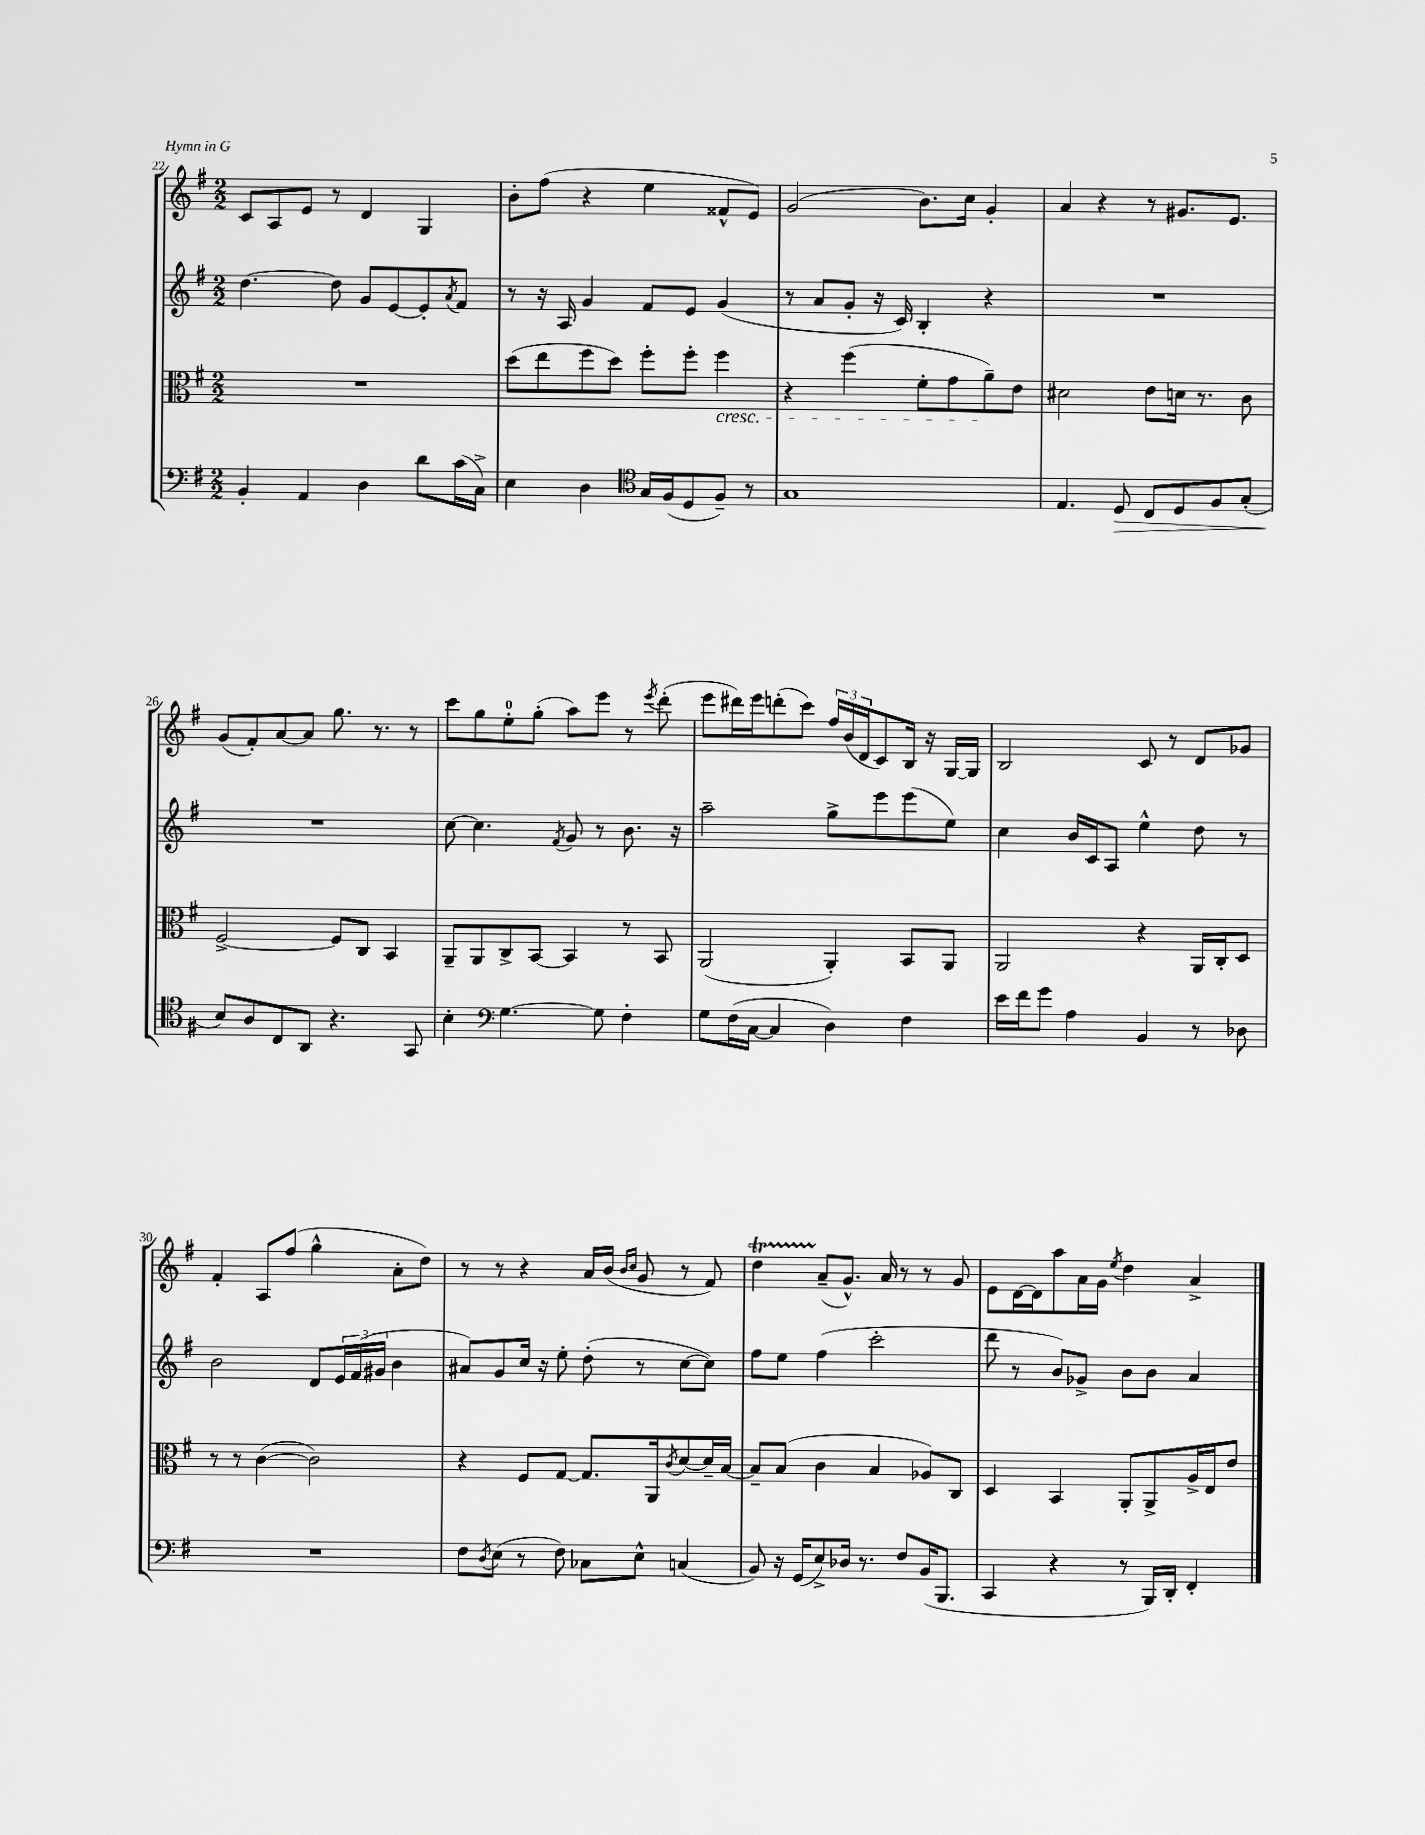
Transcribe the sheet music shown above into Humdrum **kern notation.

**kern	**dynam	**kern	**kern	**kern
*part4	*part4	*part3	*part2	*part1
*staff4	*staff4	*staff3	*staff2	*staff1
*clefF4	*	*clefC3	*clefG2	*clefG2
*k[f#]	*	*k[f#]	*k[f#]	*k[f#]
*M2/2	*	*M2/2	*M2/2	*M2/2
=22	=22	=22	=22	=22
4BB'/	.	1r	[4.dd\	8c/L
.	.	.	.	8A/
4AA/	.	.	.	8e/J
.	.	.	8dd\]	8r
4D\	.	.	8g/L	4d/
.	.	.	[8e/	.
8d\L	.	.	8e'/]	4G/
.	.	.	8qa/	.
(16c\L	.	.	8f#/J	.
16C^\JJ)	.	.	.	.
=23	=23	=23	=23	=23
4E\	.	(8dd\L	8r	8b'\L
.	.	8ee\	16r	(8ff#\J
.	.	.	16A/	.
4D\	.	8ff#\	4g/	4r
.	.	8dd\J)	.	.
*clefC4	*	*	*	*
16G/LL	.	8ff#'\L	8f#/L	4ee\
(16F#/J	.	.	.	.
8D/	.	8ff#'\J	8e/J	.
!	!	!LO:TX:b:i:t=cresc.	!	!
8F#~/J)	.	4ff#\	(4g/	8f##X^^/L
8r	.	.	.	8e/J)
=24	=24	=24	=24	=24
1G	.	4r	8r	(2g/
.	.	.	8a/L	.
.	.	(4ff#\	8g'/J	.
.	.	.	16r	.
.	.	.	16c/)	.
.	.	8f#'\L	4B'/	8.b\L)
.	.	8g\	.	.
.	.	.	.	16cc\Jk
.	.	8a~\)	4r	4g'/
.	.	8e\J	.	.
=25	=25	=25	=25	=25
4.E/	.	2d#X\	1r	4a/
.	.	.	.	4r
!	!LO:HP:b	!	!	!
8D/	>	.	.	.
8C/L	.	8e\L	.	8r
8D/	.	16dn\Jk	.	8.g#X/L
.	.	8.r	.	.
8F#/	.	.	.	.
.	.	.	.	8.e/J
(8G'/J	.	8c\	.	.
!!LO:LB:g=z
=26	=26	=26	=26	=26
8B/L)	.	[2F#^/	1r	(8g/L
8A/	]	.	.	8f#'/)
8C/	.	.	.	[8a/
8AA/J	.	.	.	8a/J]
4.r	.	8F#/L]	.	8.gg\
.	.	8C/J	.	.
.	.	.	.	8.r
.	.	4BB/	.	.
8GG/	.	.	.	8r
=27	=27	=27	=27	=27
4B'\	.	8AA~/L	[8cc\	8ccc\L
.	.	8AA/	4.cc\]	8gg\
*clefF4	*	*	*	*
[4.G\	.	8C^/	.	8ee'\
.	.	[8BB/J	.	(8gg'\J
.	.	.	8qf#/	.
.	.	4BB/]	8g/	8aa\L)
8G\]	.	.	8r	8eee\J
4F#'\	.	8r	8.b\	8r
.	.	.	.	8qeee/
.	.	8BB/	.	(8ddd'\
.	.	.	16r	.
=28	=28	=28	=28	=28
8G\L	.	(2AA/	2aa~\	8eee\L
(16F#\L	.	.	.	16ddd#X\L)
[16C\JJ	.	.	.	16eee\J
4C/]	.	.	.	(8dddn'\
.	.	.	.	8ccc\J)
4D\)	.	4AA'/)	8gg^\L	24ff#/LL
.	.	.	.	(24b/
.	.	.	.	24d/J
.	.	.	8eee\	8c/)
4F#\	.	8BB/L	(8eee\	16B/Jk
.	.	.	.	16r
.	.	8AA/J	8ee\J)	[16G/LL
.	.	.	.	16G/JJ]
=29	=29	=29	=29	=29
16e\LL	.	2AA/	4cc\	2B/
16f#\J	.	.	.	.
8g\J	.	.	.	.
4A\	.	.	16b/LL	.
.	.	.	16c/J	.
.	.	.	8A/J	.
4BB/	.	4r	4ee^^\	8c/
.	.	.	.	8r
8r	.	16AA/LL	8dd\	8d/L
.	.	16C'/J	.	.
8D-X\	.	8D/J	8r	8g-X/J
!!LO:LB:g=z
=30	=30	=30	=30	=30
1r	.	8r	2b\	4f#'/
.	.	8r	.	.
.	.	([4c\	.	8A/L
.	.	.	.	(8ff#/J
.	.	2c\])	8d/L	4gg^^\
.	.	.	24e/L	.
.	.	.	(24f#/	.
.	.	.	24g#X/JJ	.
.	.	.	4b\	8a'\L
.	.	.	.	8dd\J)
=31	=31	=31	=31	=31
8F#\L	.	4r	8a#X/L)	8r
8qD/	.	.	.	.
(8E\J	.	.	8g/	8r
8r	.	8F#/L	16cc/Jk	4r
.	.	.	16r	.
8F#\)	.	[8G/J	8ee'\	.
8C-X\L	.	8.G/L]	(8dd'\	16a/LL
.	.	.	.	(16b/JJ
.	.	.	.	16qqb/LL
.	.	.	.	16qqcc/JJ
8E^^\J	.	.	8r	8g/
.	.	16AA/k	.	.
.	.	8qc/	.	.
(4Cn/	.	[8d/	[8cc\L	8r
.	.	16d~/L]	8cc\J])	8f#/)
.	.	[16B/JJ	.	.
=32	=32	=32	=32	=32
8BB/)	.	8B~/L]	8ff#\L	4ddT\
16r	.	(8B/J	8ee\J	.
(16GG/KL	.	.	.	.
8E^/)	.	4c\	(4ff#\	(8a~/L
16D-X/Jk	.	.	.	8.g^^/J)
8.r	.	.	.	.
.	.	4B/	2ccc'\	.
.	.	.	.	16a/
8F#/L	.	.	.	8r
(16BB/K	.	8A-X/L)	.	8r
8.BBB/J	.	.	.	.
.	.	8C/J	.	8g/
=33	=33	=33	=33	=33
4CC/	.	4D/	8ddd\	8e\L
.	.	.	8r	[16d\L
.	.	.	.	16d\J]
4r	.	4BB/	8b/L)	8aa\
.	.	.	8g-X^/J	16a\L
.	.	.	.	16g\JJ
.	.	.	.	8qee/
8r	.	8AA'/L	8b\L	4dd\
16BBB/LL)	.	8AA^/	8b\J	.
16DD'/JJ	.	.	.	.
4FF#'/	.	16A^/L	4a/	4a^/
.	.	16E/J	.	.
.	.	8e/J	.	.
==	==	==	==	==
*-	*-	*-	*-	*-
